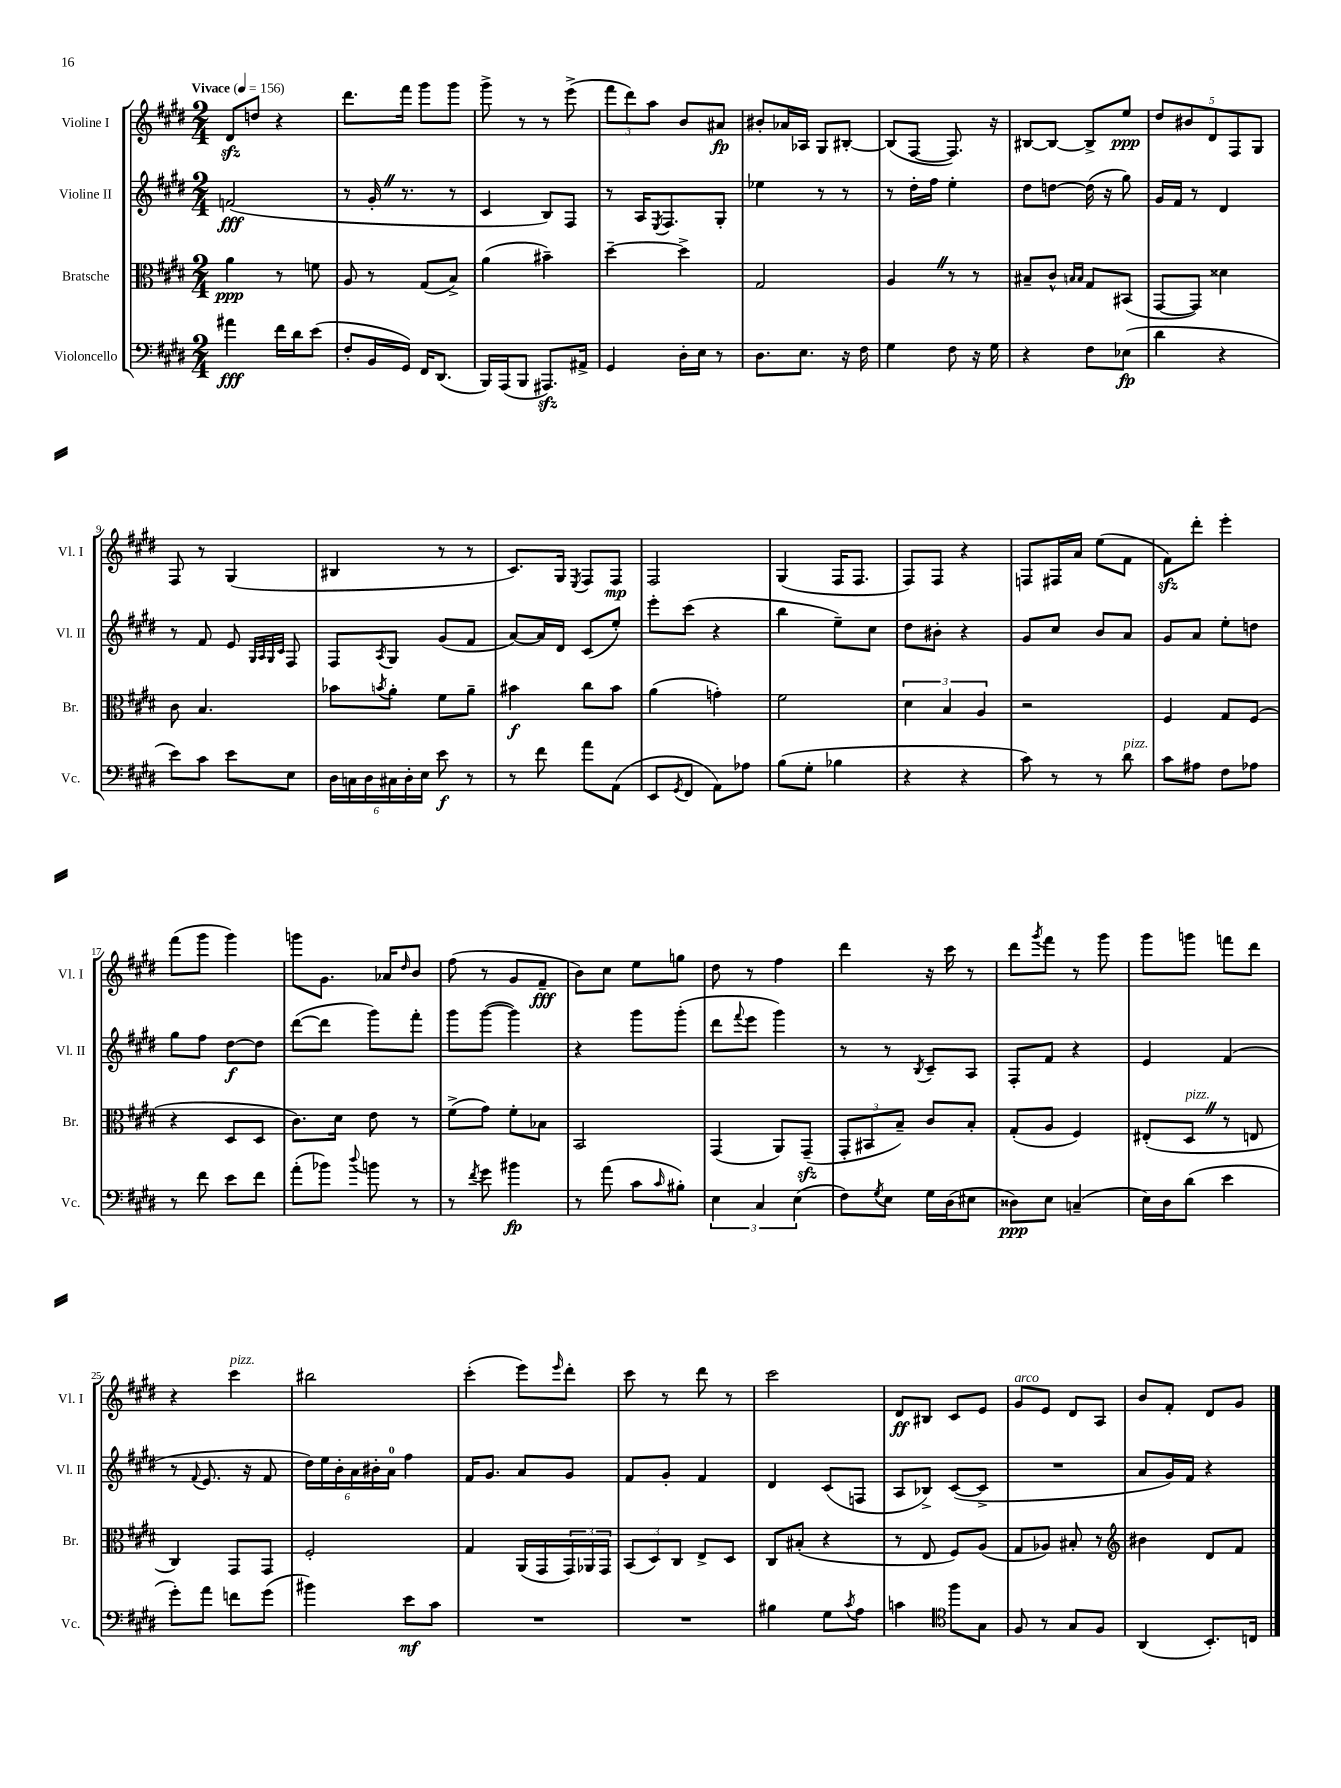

**kern	**dynam	**kern	**dynam	**kern	**dynam	**kern	**dynam
*part4	*part4	*part3	*part3	*part2	*part2	*part1	*part1
*staff4	*staff4	*staff3	*staff3	*staff2	*staff2	*staff1	*staff1
*I"Violoncello	*	*I"Bratsche	*	*I"Violine II	*	*I"Violine I	*
*I'Vc.	*	*I'Br.	*	*I'Vl. II	*	*I'Vl. I	*
*clefF4	*	*clefC3	*	*clefG2	*	*clefG2	*
*k[f#c#g#d#]	*	*k[f#c#g#d#]	*	*k[f#c#g#d#]	*	*k[f#c#g#d#]	*
*M2/4	*	*M2/4	*	*M2/4	*	*M2/4	*
*MM156	*	*MM156	*	*MM156	*	*MM156	*
=1	=1	=1	=1	=1	=1	=1	=1
!	!	!	!	!	!	!LO:TX:a:B:t=Vivace	!
4a#X\	fff	4a\	ppp	(2fn/	fff	8d#zz/L	.
.	.	.	.	.	.	8ddn/J	.
16f#\LL	.	8r	.	.	.	4r	.
16d#\J	.	.	.	.	.	.	.
(8e\J	.	8fn\	.	.	.	.	.
=2	=2	=2	=2	=2	=2	=2	=2
8F#'/L	.	8A/	.	8r	.	8.ddd#\L	.
16BB/L	.	8r	.	16g#'Z/	.	.	.
16GG#/JJ)	.	.	.	8.r	.	16fff#\Jk	.
16FF#/KL	.	(8G#/L	.	.	.	8ggg#\L	.
(8.DD#/J	.	.	.	.	.	.	.
.	.	8B^/J)	.	8r	.	8ggg#\J	.
=3	=3	=3	=3	=3	=3	=3	=3
16BBB/LL)	.	(4a\	.	4c#/	.	8ggg#^\	.
(16AAA/J	.	.	.	.	.	.	.
8BBB/J	.	.	.	.	.	8r	.
8.AAA#Xzz/L)	.	4b#X~\)	.	8B/L)	.	8r	.
.	.	.	.	8F#/J	.	(8eee^\	.
16AA#X^/Jk	.	.	.	.	.	.	.
=4	=4	=4	=4	=4	=4	=4	=4
4GG#/	.	[4dd#~\	.	8r	.	12fff#\L	.
.	.	.	.	.	.	12ddd#\)	.
.	.	.	.	16A/KL	.	.	.
.	.	.	.	.	.	12aa\J	.
.	.	.	.	8qE/	.	.	.
.	.	.	.	8.F#/	.	.	.
16D#'\LL	.	4dd#^\]	.	.	.	8b/L	.
16E\JJ	.	.	.	.	.	.	.
8r	.	.	.	8G#'/J	.	8a#X/J	fp
=5	=5	=5	=5	=5	=5	=5	=5
8.D#\L	.	2G#/	.	4ee-X\	.	8b#X'/L	.
.	.	.	.	.	.	16a-X/L	.
8.E\J	.	.	.	.	.	16A-X/JJ	.
.	.	.	.	8r	.	8G#/L	.
16r	.	.	.	8r	.	[8B#X'/J	.
16F#\	.	.	.	.	.	.	.
=6	=6	=6	=6	=6	=6	=6	=6
4G#\	.	4AZ/	.	8r	.	(8B#/L]	.
.	.	.	.	16dd#'\LL	.	[8F#/J	.
.	.	.	.	16ff#\JJ	.	.	.
8F#\	.	8r	.	4ee'\	.	8.F#/])	.
16r	.	8r	.	.	.	.	.
16G#\	.	.	.	.	.	16r	.
=7	=7	=7	=7	=7	=7	=7	=7
4r	.	8B#X~/L	.	8dd#\L	.	[8B#X/L	.
.	.	8c#^^/J	.	[8ddn\J	.	8B#/J_	.
.	.	16qqBn/LL	.	.	.	.	.
.	.	16qqB/JJ	.	.	.	.	.
8F#\L	.	8G#/L	.	(16dd\]	.	8B#^/L]	.
.	.	.	.	16r	.	.	.
(8E-X\J	fp	(8BB#X/J	.	8gg#\)	.	8ee/J	ppp
=8	=8	=8	=8	=8	=8	=8	=8
4d#\	.	[8GG#/L	.	16g#/LL	.	10dd#/L	.
.	.	.	.	16f#/JJ	.	.	.
.	.	.	.	.	.	10b#X/	.
.	.	8GG#/J])	.	8r	.	.	.
.	.	.	.	.	.	10d#/	.
4r	.	4d##X\	.	4d#/	.	.	.
.	.	.	.	.	.	10F#/	.
.	.	.	.	.	.	10G#/J	.
!!LO:LB:g=z
=9	=9	=9	=9	=9	=9	=9	=9
8e\L)	.	8c#\	.	8r	.	8F#/	.
8c#\J	.	4.B/	.	8f#/	.	8r	.
8e\L	.	.	.	8e/	.	(4G#/	.
.	.	.	.	32qqG#/LLL	.	.	.
.	.	.	.	32qqA/	.	.	.
.	.	.	.	32qqG#/	.	.	.
.	.	.	.	32qqc#/JJJ	.	.	.
8E\J	.	.	.	8F#/	.	.	.
=10	=10	=10	=10	=10	=10	=10	=10
24D#\LL	.	8b-X\L	.	8F#/L	.	4B#X/	.
24Cn\	.	.	.	.	.	.	.
24D#\	.	.	.	.	.	.	.
.	.	8qbn/	.	8qA/	.	.	.
24C#X\	.	8a'\J	.	8G#/J	.	.	.
24D#'\	.	.	.	.	.	.	.
24E\JJ	.	.	.	.	.	.	.
8e\	f	8f#\L	.	(8g#/L	.	8r	.
8r	.	8a~\J	.	8f#/J	.	8r	.
=11	=11	=11	=11	=11	=11	=11	=11
8r	.	4b#X\	f	[8a/L)	.	8.c#/L)	.
8f#\	.	.	.	16a/L]	.	.	.
.	.	.	.	16d#/JJ	.	16G#/Jk	.
.	.	.	.	.	.	8qE/	.
8a\L	.	8cc#\L	.	(8c#/L	.	8F#/L	.
(8AA\J	.	8b#\J	.	8ee'/J)	.	8F#/J	mp
=12	=12	=12	=12	=12	=12	=12	=12
8EE/L	.	(4a\	.	8eee'\L	.	2F#/	.
8qGG#/	.	.	.	.	.	.	.
8FF#/J	.	.	.	(8ccc#\J	.	.	.
8AA\L)	.	4gn'\)	.	4r	.	.	.
8A-X\J	.	.	.	.	.	.	.
=13	=13	=13	=13	=13	=13	=13	=13
(8B\L	.	2f#\	.	4bb\	.	(4G#/	.
8G#'\J	.	.	.	.	.	.	.
4B-X\	.	.	.	8ee~\L)	.	16F#/KL	.
.	.	.	.	.	.	8.F#/J	.
.	.	.	.	8cc#\J	.	.	.
=14	=14	=14	=14	=14	=14	=14	=14
4r	.	6d#\	.	8dd#\L	.	8F#/L)	.
.	.	.	.	8b#X'\J	.	8F#/J	.
.	.	6B/	.	.	.	.	.
4r	.	.	.	4r	.	4r	.
.	.	6A/	.	.	.	.	.
=15	=15	=15	=15	=15	=15	=15	=15
8c#\)	.	2r	.	8g#/L	.	8Fn/L	.
8r	.	.	.	8cc#/J	.	16F#X/L	.
.	.	.	.	.	.	16a/JJ	.
8r	.	.	.	8b/L	.	(8ee\L	.
!LO:TX:a:i:t=pizz.	!	!	!	!	!	!	!
8d#\	.	.	.	8a/J	.	8f#\J	.
=16	=16	=16	=16	=16	=16	=16	=16
8c#\L	.	4F#/	.	8g#/L	.	8f#zz\L)	.
8A#X\J	.	.	.	8a/J	.	8ddd#'\J	.
8F#\L	.	8G#/L	.	8ee'\L	.	4eee'\	.
8A-X\J	.	(8F#/J	.	8ddn\J	.	.	.
!!LO:LB:g=z
=17	=17	=17	=17	=17	=17	=17	=17
8r	.	4r	.	8gg#\L	.	(8fff#\L	.
8f#\	.	.	.	8ff#\J	.	8ggg#\J	.
8e\L	.	8D#/L	.	[8dd#\L	f	4ggg#\)	.
8f#\J	.	8D#/J	.	8dd#\J]	.	.	.
=18	=18	=18	=18	=18	=18	=18	=18
(8a'\L	.	8.c#\L)	.	([8ddd#\L	.	8gggn\L	.
8b-X\J)	.	.	.	8ddd#\J]	.	8.g#\J	.
.	.	16d#\Jk	.	.	.	.	.
8qqdd#/	.	.	.	.	.	.	.
8bn\	.	8e\	.	8ggg#\L)	.	.	.
.	.	.	.	.	.	16a-X/KL	.
.	.	.	.	.	.	16qqdd#/	.
8r	.	8r	.	8fff#'\J	.	8b/J	.
=19	=19	=19	=19	=19	=19	=19	=19
8r	.	(8f#^\L	.	8ggg#\L	.	(8ff#\	.
8qf#/	.	.	.	.	.	.	.
8g#\	.	8g#\J)	.	([8ggg#\J	.	8r	.
4b#X\	fp	8f#'\L	.	4ggg#\])	.	8g#/L	.
.	.	8B-X\J	.	.	.	8f#~/J	fff
=20	=20	=20	=20	=20	=20	=20	=20
8r	.	2BB/	.	4r	.	8b\L)	.
(8a\	.	.	.	.	.	8cc#\J	.
8c#\L	.	.	.	8ggg#\L	.	8ee\L	.
16qqc#/	.	.	.	.	.	.	.
8B#X'\J)	.	.	.	(8ggg#'\J	.	8ggn\J	.
=21	=21	=21	=21	=21	=21	=21	=21
6E\	.	(4GG#/	.	8ddd#\L	.	8dd#\	.
.	.	.	.	8qqfff#/	.	.	.
.	.	.	.	8eee\J	.	8r	.
6C#/	.	.	.	.	.	.	.
.	.	8AA/L)	.	4ggg#\)	.	4ff#\	.
(6E\	.	.	.	.	.	.	.
.	.	(8GG#zz~/J	.	.	.	.	.
=22	=22	=22	=22	=22	=22	=22	=22
8F#\L)	.	12GG#'/L	.	8r	.	4ddd#\	.
.	.	12BB#X/	.	.	.	.	.
8qG#/	.	.	.	.	.	.	.
8E\J	.	.	.	8r	.	.	.
.	.	12B~/J)	.	.	.	.	.
.	.	.	.	8qB/	.	.	.
16G#\LL	.	8c#/L	.	8c#~/L	.	16r	.
(16D#\J	.	.	.	.	.	16ccc#\	.
8E#X\J	.	8B'/J	.	8A/J	.	8r	.
=23	=23	=23	=23	=23	=23	=23	=23
8D##X\L)	ppp	(8G#'/L	.	8F#'/L	.	8ddd#\L	.
.	.	.	.	.	.	8qggg#/	.
8E\J	.	8A/J	.	8f#/J	.	8fff#\J	.
(4Cn~/	.	4F#/)	.	4r	.	8r	.
.	.	.	.	.	.	8ggg#\	.
=24	=24	=24	=24	=24	=24	=24	=24
16E\LL)	.	(8E#X'/L	.	4e/	.	8ggg#\L	.
16D#\J	.	.	.	.	.	.	.
!	!	!LO:TX:a:i:t=pizz.	!	!	!	!	!
(8d#\J	.	8D#Z/J	.	.	.	8gggn\J	.
4e\	.	8r	.	(4f#/	.	8fffn\L	.
.	.	8En/	.	.	.	8ddd#\J	.
!!LO:LB:g=z
=25	=25	=25	=25	=25	=25	=25	=25
8g#'\L)	.	4C#/)	.	8r	.	4r	.
.	.	.	.	8qqf#/	.	.	.
8a\J	.	.	.	8.e/	.	.	.
!	!	!	!	!	!	!LO:TX:a:i:t=pizz.	!
8fn\L	.	8GG#/L	.	.	.	4ccc#\	.
.	.	.	.	16r	.	.	.
(8g#\J	.	8GG#/J	.	8f#/	.	.	.
=26	=26	=26	=26	=26	=26	=26	=26
4b#X\)	.	2F#'/	.	24dd#\LL)	.	2bb#X\	.
.	.	.	.	24ee\	.	.	.
.	.	.	.	24b'\	.	.	.
.	.	.	.	24a\	.	.	.
.	.	.	.	24b#X'\	.	.	.
.	.	.	.	24a\JJ	.	.	.
8e\L	mf	.	.	4ff#\	.	.	.
8c#\J	.	.	.	.	.	.	.
=27	=27	=27	=27	=27	=27	=27	=27
2r	.	4G#/	.	16f#/KL	.	(4ccc#'\	.
.	.	.	.	8.g#/J	.	.	.
.	.	(16AA/LL	.	8a/L	.	8eee\L)	.
.	.	16GG#/	.	.	.	.	.
.	.	.	.	.	.	16qqeee/	.
.	.	24GG#/)	.	8g#/J	.	8ddd#'\J	.
.	.	24AA-X/	.	.	.	.	.
.	.	24GG#/JJ	.	.	.	.	.
=28	=28	=28	=28	=28	=28	=28	=28
2r	.	(12BB/L	.	8f#/L	.	8ccc#\	.
.	.	12D#/)	.	.	.	.	.
.	.	.	.	8g#'/J	.	8r	.
.	.	12C#/J	.	.	.	.	.
.	.	8E^/L	.	4f#/	.	8ddd#\	.
.	.	8D#/J	.	.	.	8r	.
=29	=29	=29	=29	=29	=29	=29	=29
4B#X\	.	8C#/L	.	4d#/	.	2ccc#\	.
.	.	(8B#X'/J	.	.	.	.	.
8G#\L	.	4r	.	(8c#/L	.	.	.
8qc#/	.	.	.	.	.	.	.
8A\J	.	.	.	8Fn/J	.	.	.
=30	=30	=30	=30	=30	=30	=30	=30
4cn\	.	8r	.	8A/L	.	8d#/L	ff
.	.	8E/	.	8B-X^/J)	.	8B#X/J	.
*clefC4	*	*	*	*	*	*	*
8ff#\L	.	8F#/L)	.	([8c#/L	.	8c#/L	.
8G#\J	.	(8A/J	.	8c#^/J]	.	8e/J	.
=31	=31	=31	=31	=31	=31	=31	=31
!	!	!	!	!	!	!LO:TX:a:i:t=arco	!
8F#/	.	8G#/L	.	2r	.	8g#/L	.
8r	.	8A-X/J)	.	.	.	8e/J	.
8G#/L	.	8B#X'/	.	.	.	8d#/L	.
8F#/J	.	8r	.	.	.	8A/J	.
=32	=32	=32	=32	=32	=32	=32	=32
*	*	*clefG2	*	*	*	*	*
(4AA/	.	4b#X\	.	8a/L	.	8b/L	.
.	.	.	.	16g#/L)	.	8f#'/J	.
.	.	.	.	16f#/JJ	.	.	.
8.BB'/L)	.	8d#/L	.	4r	.	8d#/L	.
.	.	8f#/J	.	.	.	8g#/J	.
16Cn/Jk	.	.	.	.	.	.	.
==	==	==	==	==	==	==	==
*-	*-	*-	*-	*-	*-	*-	*-
